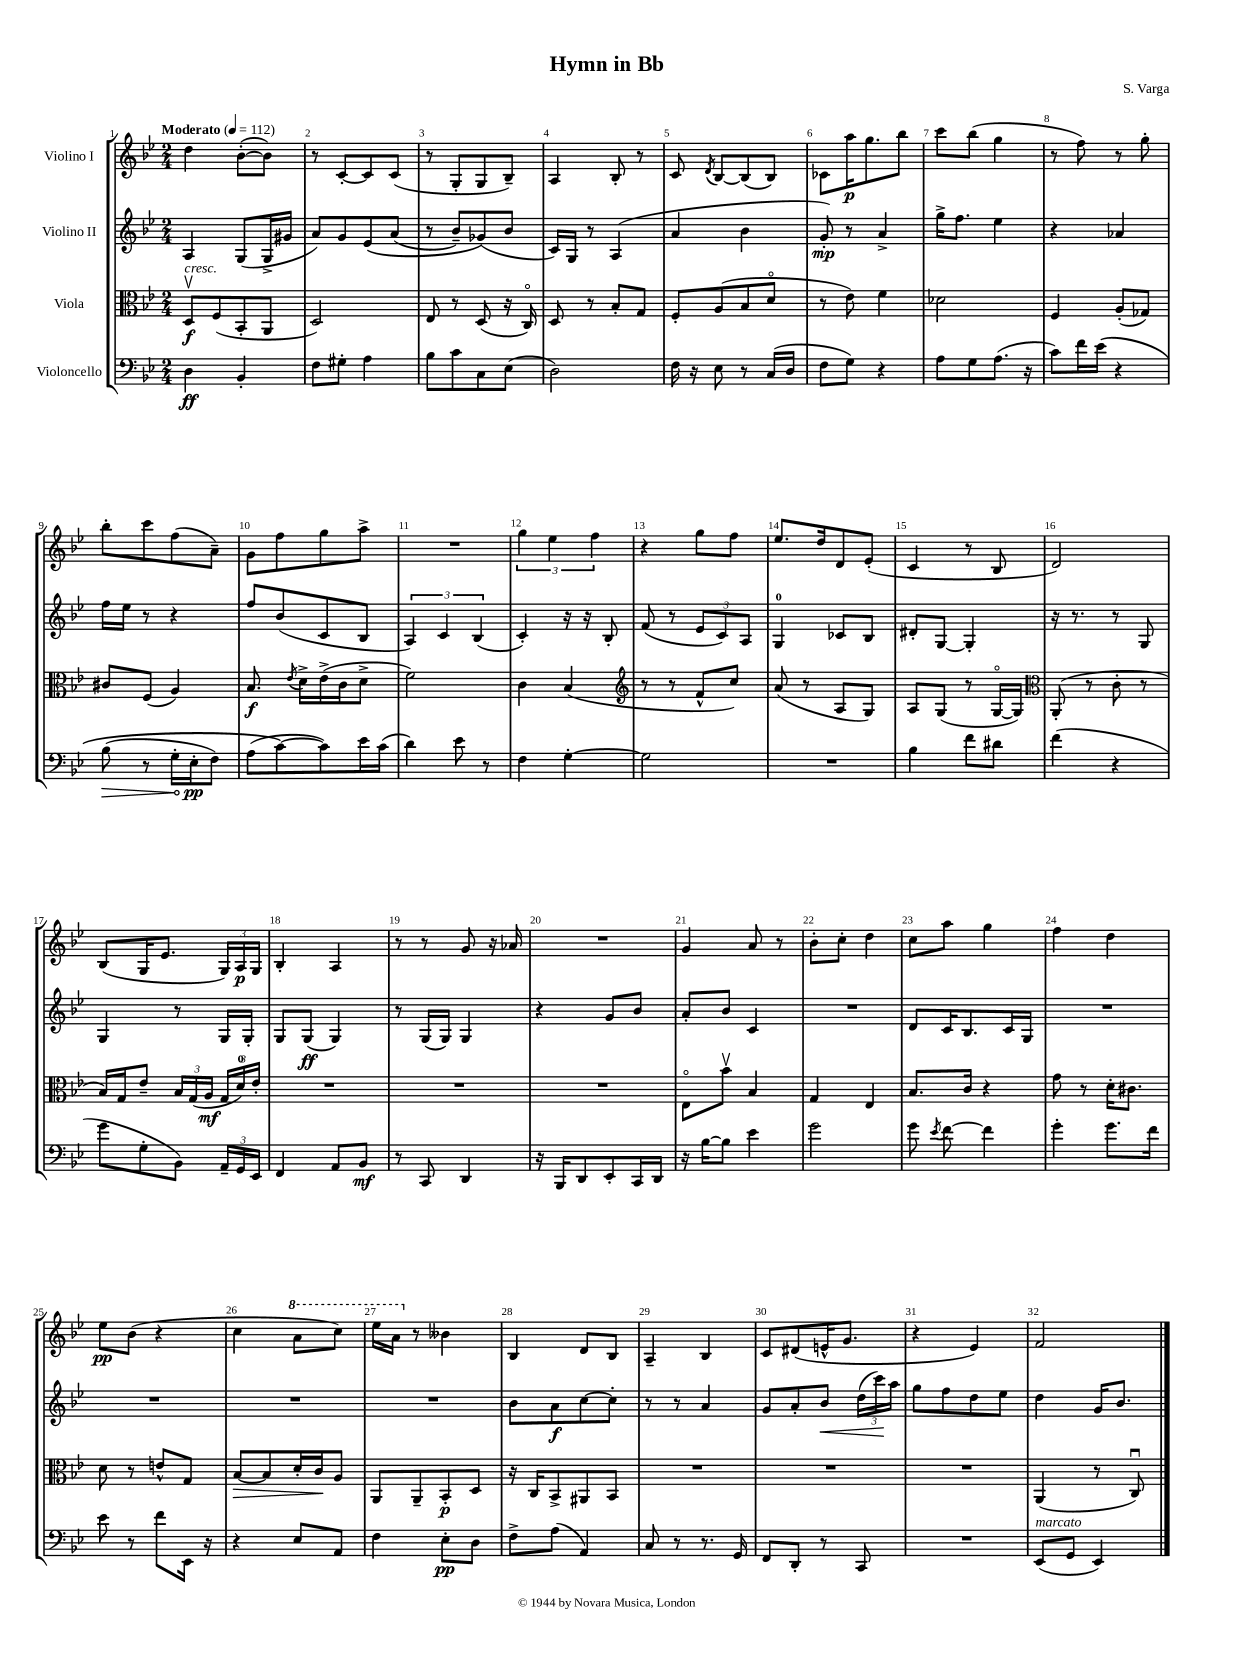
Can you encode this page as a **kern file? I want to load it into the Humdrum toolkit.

**kern	**kern	**kern	**kern
*staff4	*staff3	*staff2	*staff1
*clefF4	*clefC3	*clefG2	*clefG2
*k[b-e-]	*k[b-e-]	*k[b-e-]	*k[b-e-]
*M2/4	*M2/4	*M2/4	*M2/4
*MM112	*MM112	*MM112	*MM112
4D\	8Dv/L	4A/	4dd\
.	(8F/	.	.
4BB-'/	8BB-'/	(8G/L	([8b-'\L
.	8AA/J	16G^/L	8b-\]J)
.	.	16g#/JJ	.
=	=	=	=
8F\L	2D/)	8a/L)	8r
8G#'\J	.	8g/	[8c'/L
4A\	.	&(8e-/	8c/]
.	.	(8a/J	(8c/J
=	=	=	=
8B-\L	8E-/	8r	8r
8c\	8r	8b-~/L)	8G'/L
8C\	(8D/	(8g-/&)	8G/
(8E-\J	16r	8b-/J	8B-~/J)
.	16Co/)	.	.
=	=	=	=
2D\)	8D/	16c/LL)	4A/
.	.	16G/JJ	.
.	8r	8r	.
.	8B-'/L	(4A/	8B-'/
.	8G/J	.	8r
=	=	=	=
16F\	8F'/L	4a/	8c/
16r	.	.	.
.	.	.	8qd/
8E-\	(8A/	.	[8B-/L
8r	8B-/	4b-\	(8B-/]
(16C/LL	8do/J	.	8B-/J)
16D/JJ	.	.	.
=	=	=	=
8F\L	8r	8g'/)	8c-\L
8G\J)	8e-\)	8r	16aa\K
.	.	.	8.gg\
4r	4f\	4a^/	.
.	.	.	8bb-\J
=	=	=	=
8A\L	2d-\	16gg^\LK	8ccc\L
.	.	8.ff\J	.
8G\	.	.	(8bb-\J
(8.A\J	.	4ee-\	4gg\
16r	.	.	.
=	=	=	=
8c\L)	4F/	4r	8r
16f\L	.	.	8ff\)
&(16e-\JJ	.	.	.
4r	(8A'/L	4a-/	8r
.	8G-/J)	.	8gg'\
=	=	=	=
(8B-\	8c#/L	16ff\LL	8bb-'\L
.	.	16ee-\JJ	.
8r	(8F/J	8r	8ccc\
16G'\LL	4A/)	4r	(8ff\
16E-'\J	.	.	.
8F\J)	.	.	8a~\J)
=	=	=	=
(8A\L	8.B-/	8ff/L	8g\L
[8c\&)	.	(8b-/	8ff\
.	8qe-/	.	.
.	16d^\LL	.	.
8c\])	(16e-^\	8c/	8gg\
.	16c\J	.	.
16e-\L	8d^\J	8B-/J	8aa^\J
(16c\JJ	.	.	.
=	=	=	=
4d\)	2f\)	6A/)	2r
.	.	6c/	.
8e-\	.	.	.
.	.	(6B-/	.
8r	.	.	.
=	=	=	=
4F\	4c\	4c'/)	6gg\
.	.	.	6ee-\
[4G'\	(4B-/	16r	.
.	.	16r	.
.	.	.	6ff\
.	.	8B-'/	.
=	=	=	=
*	*clefG2	*	*
2G\]	8r	(8f/	4r
.	8r	8r	.
.	8f^^/L	12e-/L	8gg\L
.	.	12c/)	.
.	8cc/J)	.	8ff\J
.	.	12A/J	.
=	=	=	=
2r	(8a/	4G/	8.ee-/L
.	8r	.	.
.	.	.	16dd/k
.	8A/L	8c-/L	8d/
.	8G/J)	8B-/J	(8e-'/J
=	=	=	=
4B-\	8A/L	8d#'/L	4c/
.	(8G/J	[8G/J	.
8f\L	8r	4G'/]	8r
8d#\J	[16Go/LL	.	8B-/
.	16G/]JJ)	.	.
=	=	=	=
*	*clefC3	*	*
(4f\	(8AA'/	16r	2d/)
.	.	8.r	.
.	8r	.	.
4r	8c'\	8r	.
.	8r	8G/	.
=	=	=	=
8g\L	16B-/LL)	4G/	(8B-/L
.	16G/J	.	.
8G'\	8e-~/J	.	16G/K
.	.	.	8.e-/J
8BB-\J)	24B-/LL	8r	.
.	(24G/	.	.
.	24A/JJ	.	.
24AA~/LL	24G/LL	16G/LL	24G/LL)
24GG/	24d/)	.	24A/
.	.	16G'/JJ	.
24EE-/JJ	24e-'/JJ	.	24G/JJ
=	=	=	=
4FF/	2r	8G/L	4B-'/
.	.	(8G/J	.
8AA/L	.	4G/)	4A/
8BB-/J	.	.	.
=	=	=	=
8r	2r	8r	8r
8CC/	.	(16G/LL	8r
.	.	16G/JJ)	.
4DD/	.	4G/	8g/
.	.	.	16r
.	.	.	16a-/
=	=	=	=
16r	2r	4r	2r
16BBB-/LK	.	.	.
8DD/	.	.	.
8EE-'/	.	8g/L	.
16CC/L	.	8b-/J	.
16DD/JJ	.	.	.
=	=	=	=
16r	8E-o\L	8a'/L	4g/
[16B-\LK	.	.	.
8B-\]J	8b-v\J	8b-/J	.
4e-\	4B-/	4c/	8a/
.	.	.	8r
=	=	=	=
2g\	4G/	2r	8b-'\L
.	.	.	8cc'\J
.	4E-/	.	4dd\
=	=	=	=
8g\	8.B-/L	8d/L	8cc\L
8qe-/	.	.	.
[8f\	.	16c/K	8aa\J
.	16c/Jk	8.B-/	.
4f\]	4r	.	4gg\
.	.	16c/L	.
.	.	16G/JJ	.
=	=	=	=
4g'\	8g\	2r	4ff\
.	8r	.	.
8.g\L	16d'\LK	.	4dd\
.	8.c#\J	.	.
16f\Jk	.	.	.
=	=	=	=
8e-\	8d\	2r	8ee-\L
8r	8r	.	(8b-\J
8f\L	8e^^/L	.	4r
16EE-\Jk	8G/J	.	.
16r	.	.	.
=	=	=	=
4r	[8B-/L	2r	4cc\
.	8B-/]	.	.
8E-/L	16d'/L	.	8aa\L
.	16c/J	.	.
8AA/J	8A/J	.	8ccc\J)
=	=	=	=
4F\	8AA/L	2r	16eee-\LL
.	.	.	16aa\JJ
.	8AA~/	.	8r
8E-'\L	8BB-'/	.	4b--\
8D\J	8D/J	.	.
=	=	=	=
8F^\L	16r	8b-\L	4B-/
.	16C/LK	.	.
(8A\J	8BB-^/	8a\	.
4AA/)	8AA#/	[8cc\	8d/L
.	8BB-/J	8cc'\]J	8B-/J
=	=	=	=
8C/	2r	8r	4A~/
8r	.	8r	.
8.r	.	4a/	4B-/
16GG/	.	.	.
=	=	=	=
8FF/L	2r	8g/L	8c/L
8DD'/J	.	8a'/	(8d#/
8r	.	8b-/J	16e^^/K
.	.	.	8.g/J
8CC/	.	(24dd\LL	.
.	.	24ccc\)	.
.	.	24aa\JJ	.
=	=	=	=
2r	2r	8gg\L	4r
.	.	8ff\	.
.	.	8dd\	4e-/)
.	.	8ee-\J	.
=	=	=	=
(8EE-/L	(4AA/	4dd\	2f/
8GG/J	.	.	.
4EE-/)	8r	16g/LK	.
.	.	8.b-/J	.
.	8Cu/)	.	.
==	==	==	==
*-	*-	*-	*-
